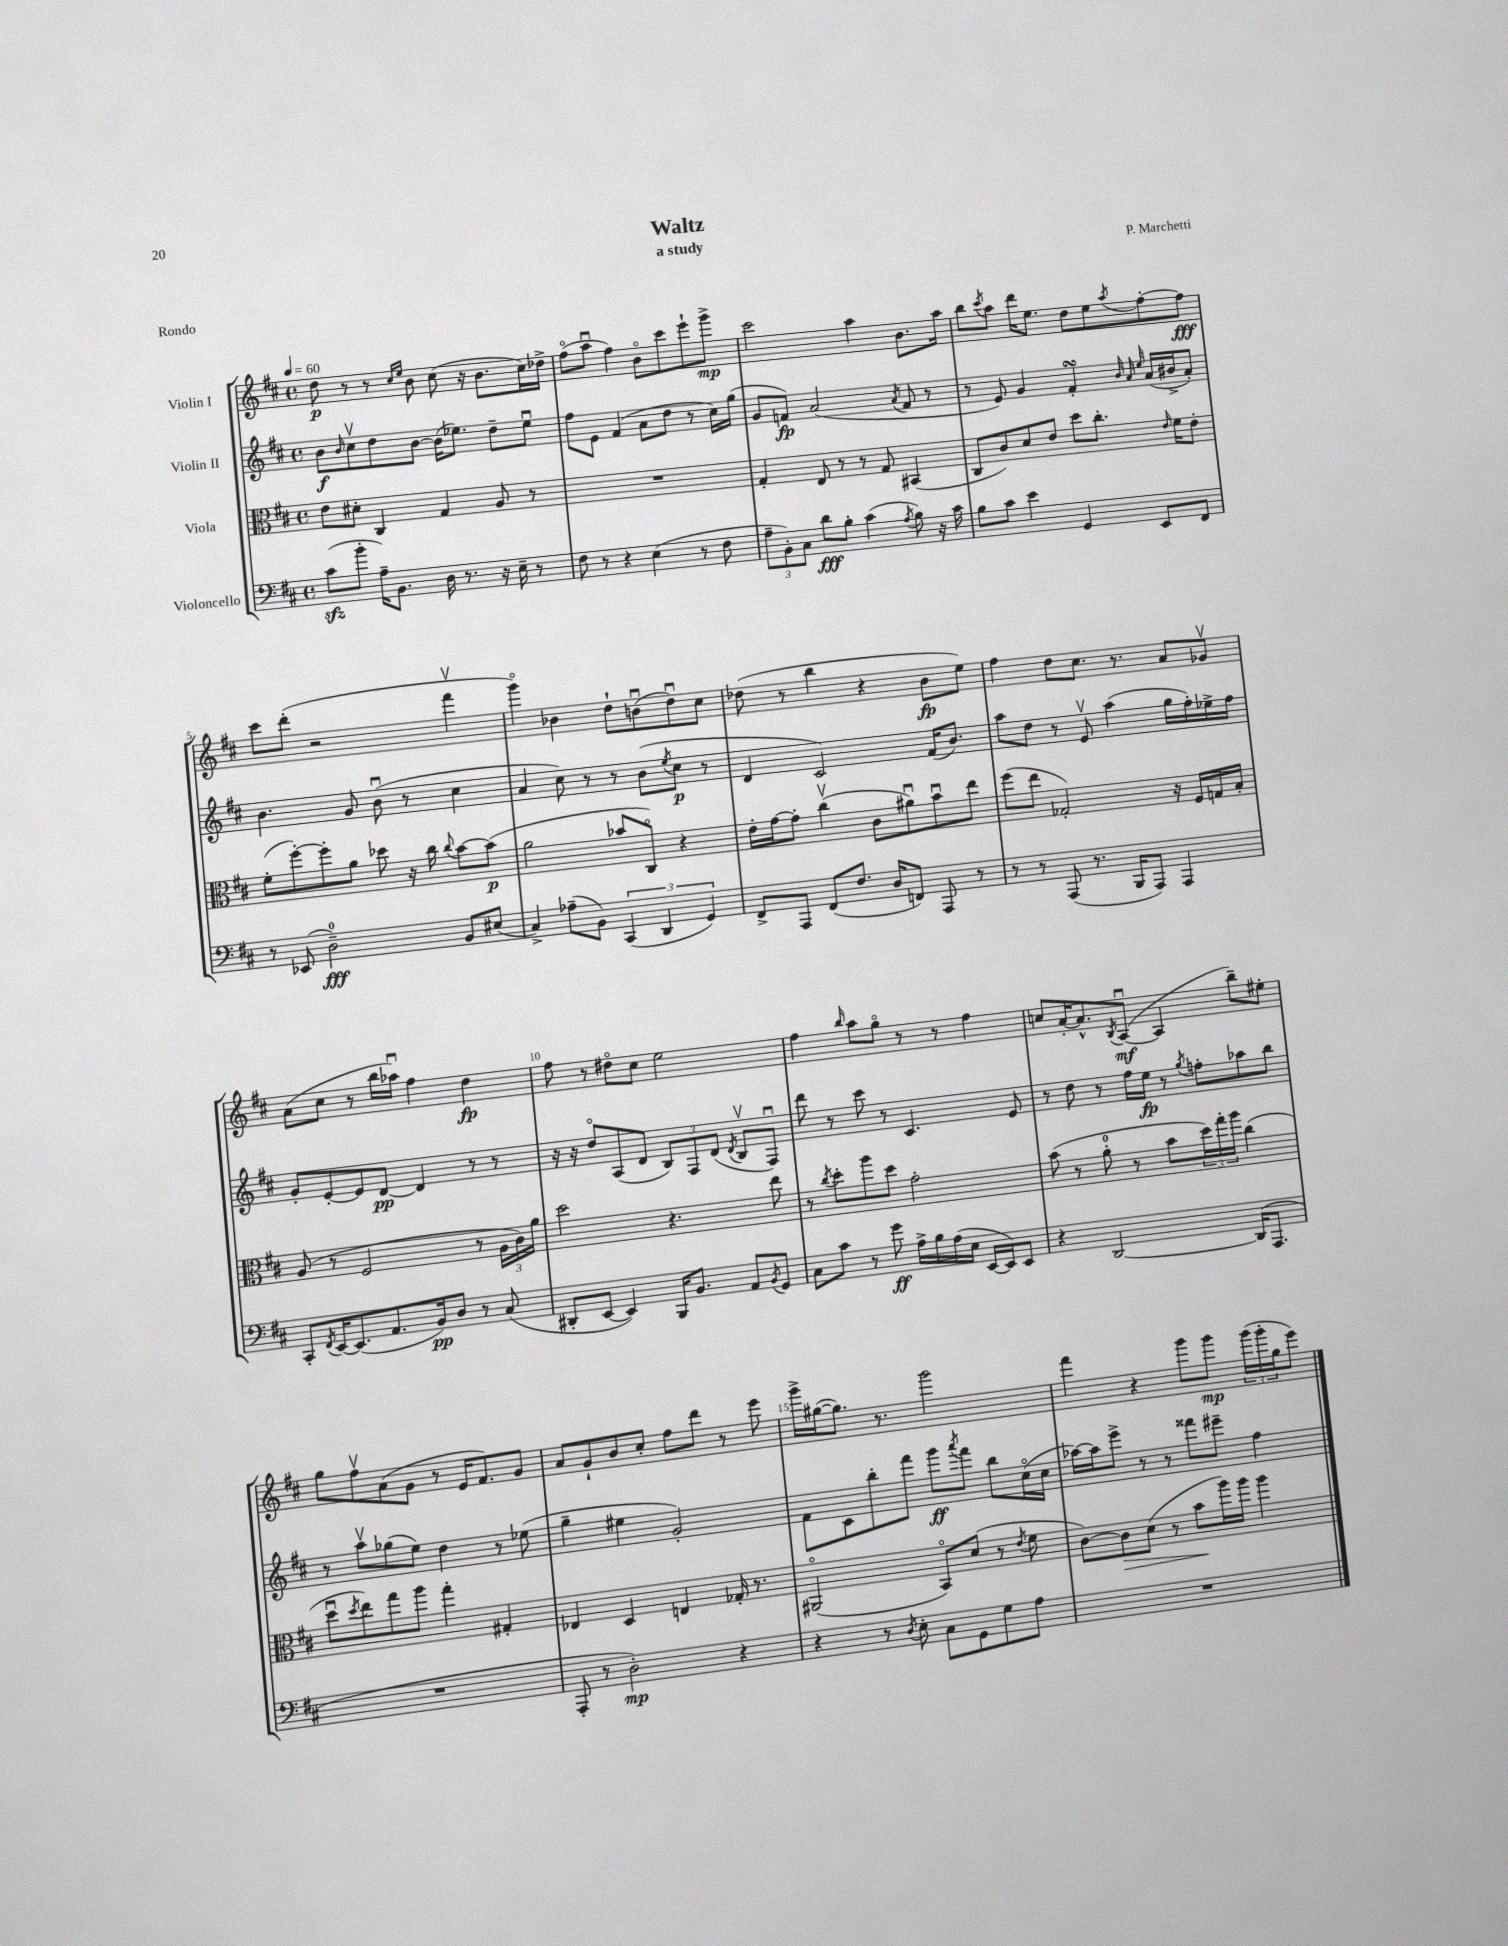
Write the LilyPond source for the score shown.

\header { title = "Waltz" composer = "P. Marchetti" subtitle = "a study" piece = "Rondo" }
<<
\new StaffGroup <<
\new Staff = "s0" \with { instrumentName = "Violin I" } {
    \clef treble \key d \major \defaultTimeSignature \time 4/4 \tempo 4 = 60
    d''8\p r8 r8 \grace { cis''16 e''16 } b'8 cis''8( r16 b'8. cis''16) des''16-> |
    fis''8\flageolet( a''8\downbow fis''4) b'8\flageolet cis'''8 e'''8-! g'''8->\mp |
    cis'''2 a''4 b'8. a''16 |
    b''8 \acciaccatura { cis'''8 } a''8 d'''16 e''8. d''8 e''8 \acciaccatura { a''8 } fis''8~-. fis''8\fff |
    cis'''8 d'''8-.( r2 fis'''4\upbow |
    g'''4\flageolet) bes'4 d''8-! b'8\downbow( d''8\downbow) cis''8 |
    des''8( r8 b''4 r4 b'8\fp e''8) |
    fis''4 d''8 cis''8. r8. a'8 ges'8\upbow |
    a'8( cis''8 r8 b''16 aes''16\downbow) fis''4 d''4\fp |
    fis''8 r8 dis''8\flageolet cis''8 e''2 |
    fis''4 \grace { b''16 } a''8 g''8\flageolet r8 r8 fis''4 |
    c''8 a'16~-. a'8.-^ \acciaccatura { b8 } a8~\downbow\mf( a4 b''8--) eis''8-. |
    g''8 fis''8\upbow a'8( g'8 r8 e'16 fis'8.) g'8 |
    a'8 g'8-! b'8 cis''8-. fis''8 d'''8 r8 e'''8 |
    g'''16-> gis''16~( gis''8.) r8. g'''2 |
    fis'''4 r4 g'''8 g'''8\mp \tuplet 3/2 { g'''16( g'''16-. g''16 } e'''8) \bar "|." |
}
\new Staff = "s1" \with { instrumentName = "Violin II" } {
    \clef treble \key d \major \defaultTimeSignature \time 4/4
    b'8\f \grace { b'16 } cis''8\upbow d''8 b'8~ b'16( ees''8.) d''8-- ees''8\downbow |
    fis''8 e'8 fis'4( a'8 d''8 r8 cis''16) g''16( |
    g'8 f'8\fp) a'2( \acciaccatura { a'8 } f'8 r8 |
    r8 e'8) g'4 fis'4-.\turn \grace { b'32 a'32 e''32 } a'16( bis'16-> a'8-.) |
    b'4. g'8 b'8\downbow( r8 cis''4 |
    a'4 cis''8) r8 r8 b'8( \acciaccatura { e''8 } cis''8\p r8 |
    d'4 cis'2) fis'16( b'8.) |
    a''8 d''8 r8 e'8\upbow a''4( g''16 fis''16-.) ees''16-> fis''16 |
    g'8-. e'8~-. e'8 d'8~\pp d'4 r8 r8 |
    r16 r16 d''8\flageolet a8( d'8 \tuplet 3/2 { b8) fis8 d'8( } \acciaccatura { d'8 } b8\upbow fis8\downbow) |
    d'''8 r8 cis'''8 r8 cis'4. e'8 |
    r8 d''8 r8 fis''16 e''16\fp r8 \acciaccatura { g''8 } f''8-. aes''8 b''8 |
    r8 a''8\upbow ges''8( e''8) d''4 r8 ees''8( |
    g''4-- eis''4 g'2-.) |
    fis'8 cis'8 b''8-. fis'''8 g'''8\ff \acciaccatura { a'''8 } fis'''8 b''8 cis''16\flageolet( cis''16 |
    aes''16~) aes''16 e'''8-> r8 r8 fisis'''8 eis'''8-- fis''4 \bar "|." |
}
\new Staff = "s2" \with { instrumentName = "Viola" } {
    \clef alto \key d \major \defaultTimeSignature \time 4/4
    e'8 dis'8-. cis4 g4 a8 r8 |
    R1 |
    g4-. e8 r8 r8 g8 bis,4( |
    cis8 cis'8) d'8 e'8 d''8 cis''8.-. \grace { e'16 } fis'16 e'8-. |
    fis'8-.( fis''8~-.) fis''8-. a'8 des''8 r16 cis''16 \appoggiatura { cis''8 } b'8~ b'8\p( |
    a'2 bes'8 cis8\flageolet) r4 |
    e'16-. g'16~ g'8-. cis''4\upbow( cis'8 ais'8\downbow) b'8\downbow e''8 |
    fis''8( e''8 ges2-.) r16 fis16 g16 b16-. |
    a8( r8 fis2 r8 \tuplet 3/2 { a16 cis'16) a'16 } |
    d''2 r4. e''8 |
    r8 \acciaccatura { cis''8 } d''8-. a''8 d''8 g'2-. |
    b'8( r8 a'8-0-. r8 b'8 \tuplet 3/2 { d''16) g''16-. a''16 } cis''4( |
    d''8\downbow \acciaccatura { d''8 } e''8) g''8 a''8 g''4-. gis4-. |
    ees4 d4 e4 ges16-. r8. |
    ais,2\flageolet( b,8\flageolet) d'8( r8 \acciaccatura { e'8 } fis'8 |
    cis'8~) cis'8\> d'8( r8 b'8\! a''16) a''16 a''4 \bar "|." |
}
\new Staff = "s3" \with { instrumentName = "Violoncello" } {
    \clef bass \key d \major \defaultTimeSignature \time 4/4
    cis'8\sfz( b'8-. a16--) b,8. d16 r8. r16 e16-- r8 |
    fis8 r8 r4 e4( r8 fis8 |
    \tuplet 3/2 { a8-- b,8-.) cis8 } d'8\fff b8-. cis'4( \acciaccatura { a8 } b8) r16 cis'16 |
    b8 cis'8 e'4 g,4 e,8 fis,8 |
    r8 ees,8( d2-0--\fff) b,8 eis8( |
    cis4->) aes8--( b,8) \tuplet 3/2 { cis,4( d,4 g,4) } |
    fis,8-> a,,8 fis,8( fis8. d16 f,8) a,,8 r8 |
    r8 r8 a,,8( r8. b,,16 a,,8) a,,4 |
    cis,8-. \acciaccatura { fis,8 } e,16~ e,8.( a,8. b,16\pp) d8 r8 cis8( |
    dis,8-. e,8~ e,4) b,,16 b,8. a,8 \acciaccatura { b,8 } g,8 |
    cis8 cis'8 r8 g'8\ff a16-> b16 a16( e16 e,16~ e,16) e,8 |
    r4 d,2~ d,16( a,,8. |
    R1 |
    a,,8-. r8 d2-.\mp) r4 |
    r4 r8 \acciaccatura { d8 } e8-. cis8 g,8 g8 a8 |
    R1 \bar "|." |
}
>>
>>
\layout { \context { \Score \override BarNumber.break-visibility = ##(#f #t #t) barNumberVisibility = #(every-nth-bar-number-visible 5) } }
